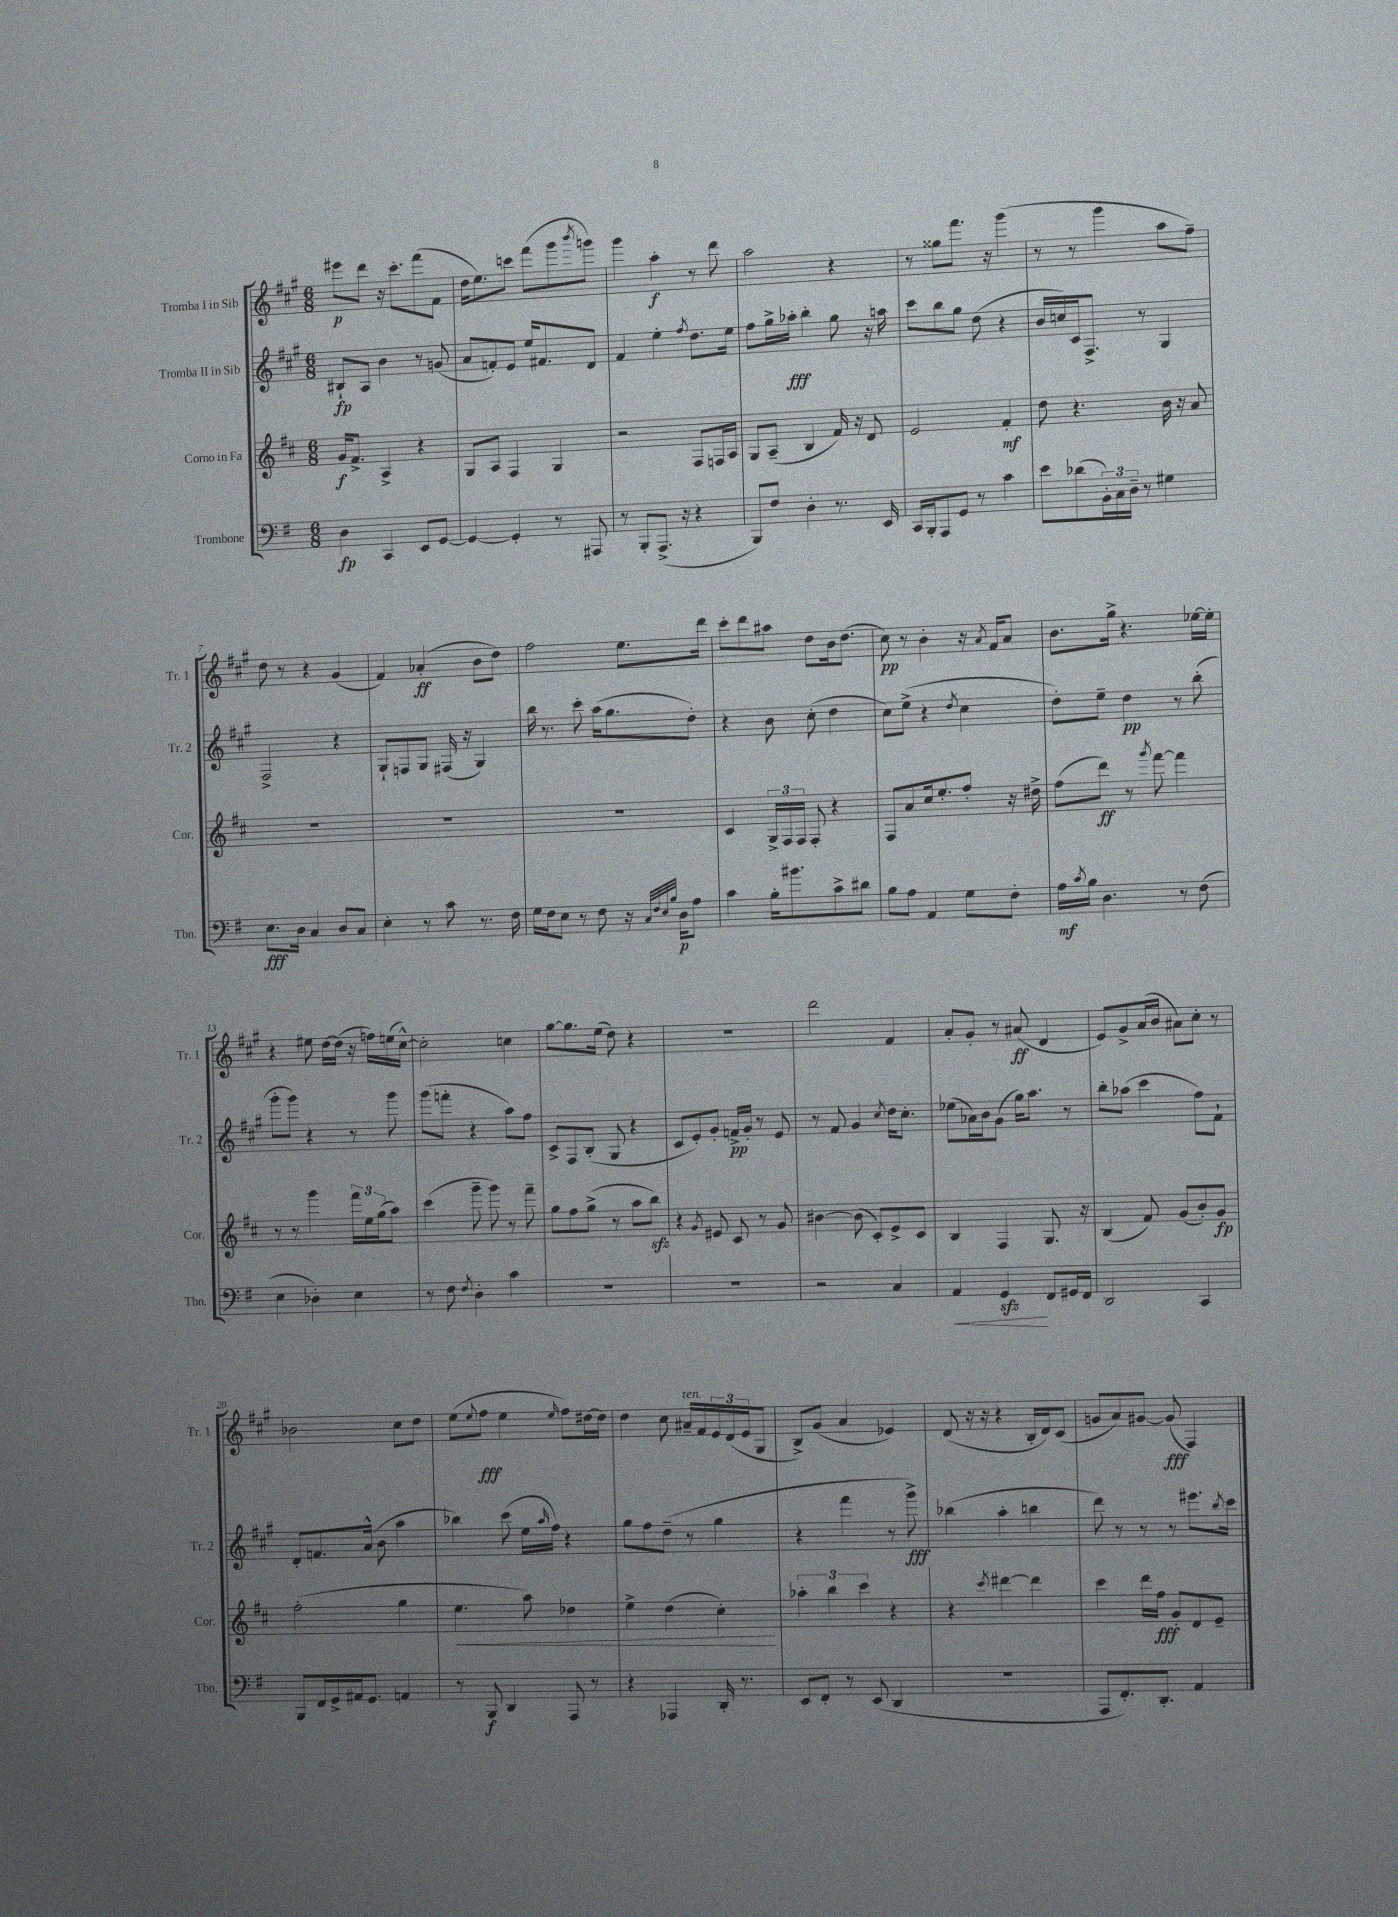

**kern	**dynam	**kern	**dynam	**kern	**dynam	**kern	**dynam
*part4	*part4	*part3	*part3	*part2	*part2	*part1	*part1
*staff4	*staff4	*staff3	*staff3	*staff2	*staff2	*staff1	*staff1
*I"Trombone	*	*I"Corno in Fa	*	*I"Tromba II in Sib	*	*I"Tromba I in Sib	*
*I'Tbn.	*	*I'Cor.	*	*I'Tr. 2	*	*I'Tr. 1	*
*clefF4	*	*clefG2	*	*clefG2	*	*clefG2	*
*k[f#]	*	*k[f#c#]	*	*k[f#c#g#]	*	*k[f#c#g#]	*
*M6/8	*	*M6/8	*	*M6/8	*	*M6/8	*
=1	=1	=1	=1	=1	=1	=1	=1
4D\	fp	16g/KL	f	8B#X`/L	fp	8eee#X\L	p
.	.	8.f#^/J	.	.	.	.	.
.	.	.	.	8A/J	.	8ddd\J	.
4CC/	.	4A^/	.	4b\	.	16r	.
.	.	.	.	.	.	8.ccc#'\L	.
8EE/L	.	4r	.	8r	.	(8fff#\	.
[8GG/J	.	.	.	(8gn/	.	8f#\J	.
=2	=2	=2	=2	=2	=2	=2	=2
4GG/_	.	8G/L	.	8a/L	.	16dd\KL	.
.	.	.	.	.	.	8.ee\)	.
.	.	8A/J	.	8fn'/)	.	.	.
4GG'/]	.	4F#/	.	8e/J	.	8cccn\J	.
.	.	.	.	16ee/KL	.	(8fff#\L	.
.	.	.	.	8.f#X/	.	.	.
8r	.	4G/	.	.	.	8ggg#\	.
.	.	.	.	.	.	8qbbb/	.
8AAA#X/	.	.	.	8d/J	.	8gggn\J)	.
=3	=3	=3	=3	=3	=3	=3	=3
8r	.	2r	.	4f#/	.	4ggg#\	.
8BBB'/L	.	.	.	.	.	.	.
(8.AAA^/J	.	.	.	4ee'\	.	4aa'\	f
16r	.	.	.	.	.	.	.
.	.	.	.	8qff#/	.	.	.
4r	.	8F#/L	.	8.dd\L	.	8r	.
.	.	16Fn/L	.	.	.	8ddd\	.
.	.	16A/JJ	.	16ee\Jk	.	.	.
=4	=4	=4	=4	=4	=4	=4	=4
8BBB/L)	.	8G/L	.	8ff#\L	.	2aa\	.
8F#/J	.	(8A~/J	.	16gg#^\L	.	.	.
.	.	.	.	16aa-X'\JJ	fff	.	.
4D'\	.	4B/	.	4bb'\	.	.	.
8.r	.	16f#/)	.	8gg#\	.	4r	.
.	.	16r	.	.	.	.	.
.	.	8d/	.	16r	.	.	.
16EE/	.	.	.	16aan\	.	.	.
=5	=5	=5	=5	=5	=5	=5	=5
16CC/LL	.	2e/	.	8ccc#\L	.	8r	.
16BBB'/J	.	.	.	.	.	.	.
8AAA/	.	.	.	8bb\	.	8gg##X\L	.
8GG/J	.	.	.	8gg#\J	.	8.fff#\J	.
8r	.	.	.	(8dd\	.	.	.
.	.	.	.	.	.	16r	.
4c\	.	4f#'/	mf	4r	.	(4ggg#\	.
=6	=6	=6	=6	=6	=6	=6	=6
8e\L	.	8dd\	.	16b/LL	.	8r	.
.	.	.	.	16ccn/)	.	.	.
(8d-X\	.	4.r	.	16c#/J	.	8r	.
.	.	.	.	8.F#^/J	.	.	.
24BB'\L)	.	.	.	.	.	4ggg#\	.
24C\	.	.	.	.	.	.	.
24D~\JJ	.	.	.	.	.	.	.
8r	.	.	.	8r	.	.	.
4G#X\	.	16b\	.	4G#/	.	8aa\L	.
.	.	16r	.	.	.	.	.
.	.	8a/	.	.	.	8ff#~\J)	.
!!LO:LB:g=z
=7	=7	=7	=7	=7	=7	=7	=7
8.E\L	fff	2.r	.	2F#^/	.	8dd\	.
.	.	.	.	.	.	8r	.
16D\Jk	.	.	.	.	.	.	.
4C/	.	.	.	.	.	4r	.
8D/L	.	.	.	4r	.	(4g#/	.
8C/J	.	.	.	.	.	.	.
=8	=8	=8	=8	=8	=8	=8	=8
4E'\	.	2.r	.	8G#`/L	.	4f#/)	.
.	.	.	.	8Fn/	.	.	.
8r	.	.	.	8G#/J	.	(4a-X'/	ff
8c\	.	.	.	(16F#X/	.	.	.
.	.	.	.	16r	.	.	.
8.r	.	.	.	4G#/)	.	8b\L	.
.	.	.	.	.	.	8dd\J)	.
16F#\	.	.	.	.	.	.	.
=9	=9	=9	=9	=9	=9	=9	=9
16G\LL	.	2.r	.	16bb\	.	2ff#\	.
16F#\J	.	.	.	8.r	.	.	.
8E\J	.	.	.	.	.	.	.
8r	.	.	.	8ccc#'\	.	.	.
8F#\	.	.	.	(16aa\KL	.	.	.
.	.	.	.	8.gg#\	.	.	.
16r	.	.	.	.	.	8.ee\L	.
32qqC/LLL	.	.	.	.	.	.	.
32qqF#/	.	.	.	.	.	.	.
32qqE/	.	.	.	.	.	.	.
32qqB/JJJ	.	.	.	.	.	.	.
16D\KL	p	.	.	.	.	.	.
8A\J	.	.	.	8dd'\J)	.	.	.
.	.	.	.	.	.	16ddd\Jk	.
=10	=10	=10	=10	=10	=10	=10	=10
4c\	.	4c#/	.	4r	.	8ccc#'\L	.
.	.	.	.	.	.	8ddd\	.
16B'\KL	.	24G^/LL	.	8b\	.	8aa#X\J	.
.	.	24F#/	.	.	.	.	.
8.b#X\	.	.	.	.	.	.	.
.	.	24F#/JJ	.	.	.	.	.
.	.	8F#'/	.	(8cc#'\	.	8dd\L	.
8c^\	.	4r	.	4dd\	.	16b\k	.
.	.	.	.	.	.	(8.dd\J	.
8d#X\J	.	.	.	.	.	.	.
=11	=11	=11	=11	=11	=11	=11	=11
8B\L	.	8F#/L	.	8cc#\L)	.	8cc#\)	pp
8A\J	.	8a/	.	(8ee^\J	.	8r	.
4AA/	.	16cc#/k	.	4r	.	4b'\	.
.	.	8.ee'/	.	.	.	.	.
.	.	.	.	8qdd/	.	.	.
8G\L	.	8ff#'/J	.	4cc#\	.	16r	.
.	.	.	.	.	.	8qa/	.
.	.	.	.	.	.	16f#/KL	.
8F#'\J	.	16r	.	.	.	8a/J	.
.	.	16dd#X^\	.	.	.	.	.
=12	=12	=12	=12	=12	=12	=12	=12
16A\LL	mf	(8ff#\L	.	8dd'\L)	.	8.b\L	.
8qc/	.	.	.	.	.	.	.
16B\JJ	.	.	.	.	.	.	.
4.D\	.	8ddd\J)	ff	8ee~\J	.	.	.
.	.	.	.	.	.	16gg#^\Jk	.
.	.	8r	.	4dd\	pp	4.r	.
.	.	8qggg/	.	.	.	.	.
.	.	[8fff#\	.	.	.	.	.
8r	.	4fff#\]	.	8r	.	.	.
(8F#\	.	.	.	(8bb'\	.	[16ee-X\LL	.
.	.	.	.	.	.	16ee-'\JJ]	.
!!LO:LB:g=z
=13	=13	=13	=13	=13	=13	=13	=13
4E\	.	8r	.	8ggg#'\L	.	4r	.
.	.	8r	.	8ggg#\J)	.	.	.
4D-X'\)	.	4ggg\	.	4r	.	8ee#X\	.
.	.	.	.	.	.	[16dd\LL	.
.	.	.	.	.	.	(16dd\JJ]	.
4E\	.	24fff#\LL	.	8r	.	16r	.
.	.	24ee\	.	.	.	.	.
.	.	.	.	.	.	16ffn\LL)	.
.	.	(24gg\J	.	.	.	.	.
.	.	8aa\J)	.	8ggg#\	.	(16een\	.
.	.	.	.	.	.	[16cc#^^\JJ)	.
=14	=14	=14	=14	=14	=14	=14	=14
8r	.	(4ccc#\	.	(8ggg#\L	.	2cc#'\]	.
8F#\	.	.	.	8fffn'\J	.	.	.
8qF#/	.	.	.	.	.	.	.
4D'\	.	8ggg~\	.	4r	.	.	.
.	.	8ggg\)	.	.	.	.	.
4c\	.	8r	.	8aa\L)	.	4ccn\	.
.	.	8fff#~\	.	8ff#\J	.	.	.
=15	=15	=15	=15	=15	=15	=15	=15
2.r	.	8gg\L	.	8c#^/L	.	[8gg#\L	.
.	.	8ff#\	.	8F#/	.	8.gg#\]	.
.	.	(8gg^\J	.	(8B'/J	.	.	.
.	.	.	.	.	.	(16ee\Jk	.
.	.	8r	.	8G#/	.	8dd\)	.
.	.	8aa\L	.	4r	.	4r	.
.	.	8bbzz\J)	.	.	.	.	.
=16	=16	=16	=16	=16	=16	=16	=16
2.r	.	4r	.	8c#/L	.	2.r	.
.	.	.	.	8e'/)	.	.	.
.	.	8qg/	.	.	.	.	.
.	.	8e#X/	.	8g#'/J	.	.	.
.	.	8c#/	.	16fn^/LL	pp	.	.
.	.	.	.	16g#'/JJ	.	.	.
.	.	8r	.	8r	.	.	.
.	.	8g/	.	8e/	.	.	.
=17	=17	=17	=17	=17	=17	=17	=17
2r	.	[4b#X\	.	8r	.	2ddd\	.
.	.	.	.	8f#/	.	.	.
.	.	(8b#\]	.	4g#/	.	.	.
.	.	8c#'/L)	.	.	.	.	.
.	.	.	.	8qcc#/	.	.	.
4C/	.	8e^/	.	16dd\KL	.	4f#/	.
.	.	.	.	8.cc#'\J	.	.	.
.	.	8c#/J	.	.	.	.	.
=18	=18	=18	=18	=18	=18	=18	=18
!	!LO:HP:b	!	!	!	!	!	!
4AA/	<	4B/	.	(8ee-X\L	.	8a'/L	.
.	.	.	.	16a-X\L)	.	8g#'/J	.
.	.	.	.	16b\J	.	.	.
4GGzz/	.	4F#/	.	(8g#\J	.	8r	.
.	.	.	.	16gg#\KL)	.	(8a#X/	ff
.	.	.	.	8.aa\J	.	.	.
8FF#/L	[	8.G/	.	.	.	4d/	.
16GG#X/L	.	.	.	8r	.	.	.
16FF#/JJ	.	16r	.	.	.	.	.
=19	=19	=19	=19	=19	=19	=19	=19
2DD/	.	(4B/	.	8bb'\L	.	8e/L)	.
.	.	.	.	(8aa-X\J	.	8g#^/	.
.	.	8f#/)	.	4ccc#\	.	(16a/L	.
.	.	.	.	.	.	16b/JJ	.
.	.	(8g/L	.	.	.	8a#X\L)	.
4CC/	.	8b'/)	.	8ff#\L)	.	8cc#'\J	.
.	.	8g/J	fp	8f#`\J	.	8r	.
!!LO:LB:g=z
=20	=20	=20	=20	=20	=20	=20	=20
8BBB/L	.	(2ff#'\	.	8d'/L	.	2b-X\	.
16FF#/L	.	.	.	8.fn/	.	.	.
16GG^/	.	.	.	.	.	.	.
16AA#X/J	.	.	.	.	.	.	.
8.GG/J	.	.	.	(16a^^/Jk	.	.	.
.	.	.	.	8b\	.	.	.
4AAn/	.	4gg\	.	4aa\	.	8cc#\L	.
.	.	.	.	.	.	8dd\J	.
=21	=21	=21	=21	=21	=21	=21	=21
!	!	!	!LO:HP:b	!	!	!	!
8r	.	4.ee\	<	4bb-X\)	.	(8ee\L	.
.	.	.	.	.	.	8qqee/	.
8BBB/	f	.	.	.	.	8ff#\J	fff
4DD/	.	.	.	(8ccc#\	.	4ee\	.
.	.	8aa\)	.	16ee\LL	.	.	.
.	.	.	.	16qqaa/	.	.	.
.	.	.	.	16ff#\JJ)	.	.	.
.	.	.	.	.	.	16qqee/	.
8AAA/	.	4dd-X\	.	4r	.	8ff#\L)	.
8r	.	.	.	.	.	[16dd#X\L	.
.	.	.	.	.	.	16dd#\JJ]	.
=22	=22	=22	=22	=22	=22	=22	=22
4r	.	4ee^\	.	8gg#\L	.	4dd\	.
.	.	.	.	8ff#\	.	.	.
4AAA-X/	.	(4dd\	.	(8dd~\J	.	8cc#\	.
!	!	!	!	!	!	!LO:TX:a:i:t=ten.	!
.	.	.	.	8r	.	16a#X~/LL	.
.	.	.	.	.	.	16f#/	.
16DD'/	.	4cc#'\)	.	4gg#\	.	24e/	.
.	.	.	.	.	.	(24d/	.
8.r	.	.	.	.	.	.	.
.	.	.	.	.	.	24e/J	.
.	.	.	.	.	.	8G#/J	.
.	.	.	[	.	.	.	.
=23	=23	=23	=23	=23	=23	=23	=23
8EE/L	.	6aa-X'\	.	4r	.	8B^/L)	.
8FF#'/J	.	.	.	.	.	(8g#/J	.
.	.	6bb\	.	.	.	.	.
8r	.	.	.	4fff#\	.	4a/	.
.	.	6ccc#\	.	.	.	.	.
(8EE/	.	.	.	.	.	.	.
4DD/	.	4r	.	8r	.	4e-X/)	.
.	.	.	.	8ggg#^\)	fff	.	.
=24	=24	=24	=24	=24	=24	=24	=24
2.r	.	4r	.	(4bb-X\	.	(8d/	.
.	.	.	.	.	.	16r	.
.	.	.	.	.	.	16r	.
.	.	8qccc#/	.	.	.	.	.
.	.	[4ddd#X\	.	4aa'\	.	4r	.
.	.	4ddd#\]	.	4bbn\	.	16B'/LL	.
.	.	.	.	.	.	16d/J)	.
.	.	.	.	.	.	(8c#/J	.
=25	=25	=25	=25	=25	=25	=25	=25
8AAA/L	.	4ccc#\	.	8ddd\)	.	8gn/L	.
8.FF#'/)	.	.	.	8r	.	8a/)	.
.	.	16ddd\LL	.	8r	.	[8g#X/J	.
8.DD'/J	.	16ff#\JJ	fff	.	.	.	.
.	.	8g'/L	.	8r	.	(8g#/]	fff
4AA/	.	8d/	.	8.eee#X\L	.	4F#/)	.
.	.	8e~/J	.	.	.	.	.
.	.	.	.	8qbb/	.	.	.
.	.	.	.	16ccc#\Jk	.	.	.
==	==	==	==	==	==	==	==
*-	*-	*-	*-	*-	*-	*-	*-
